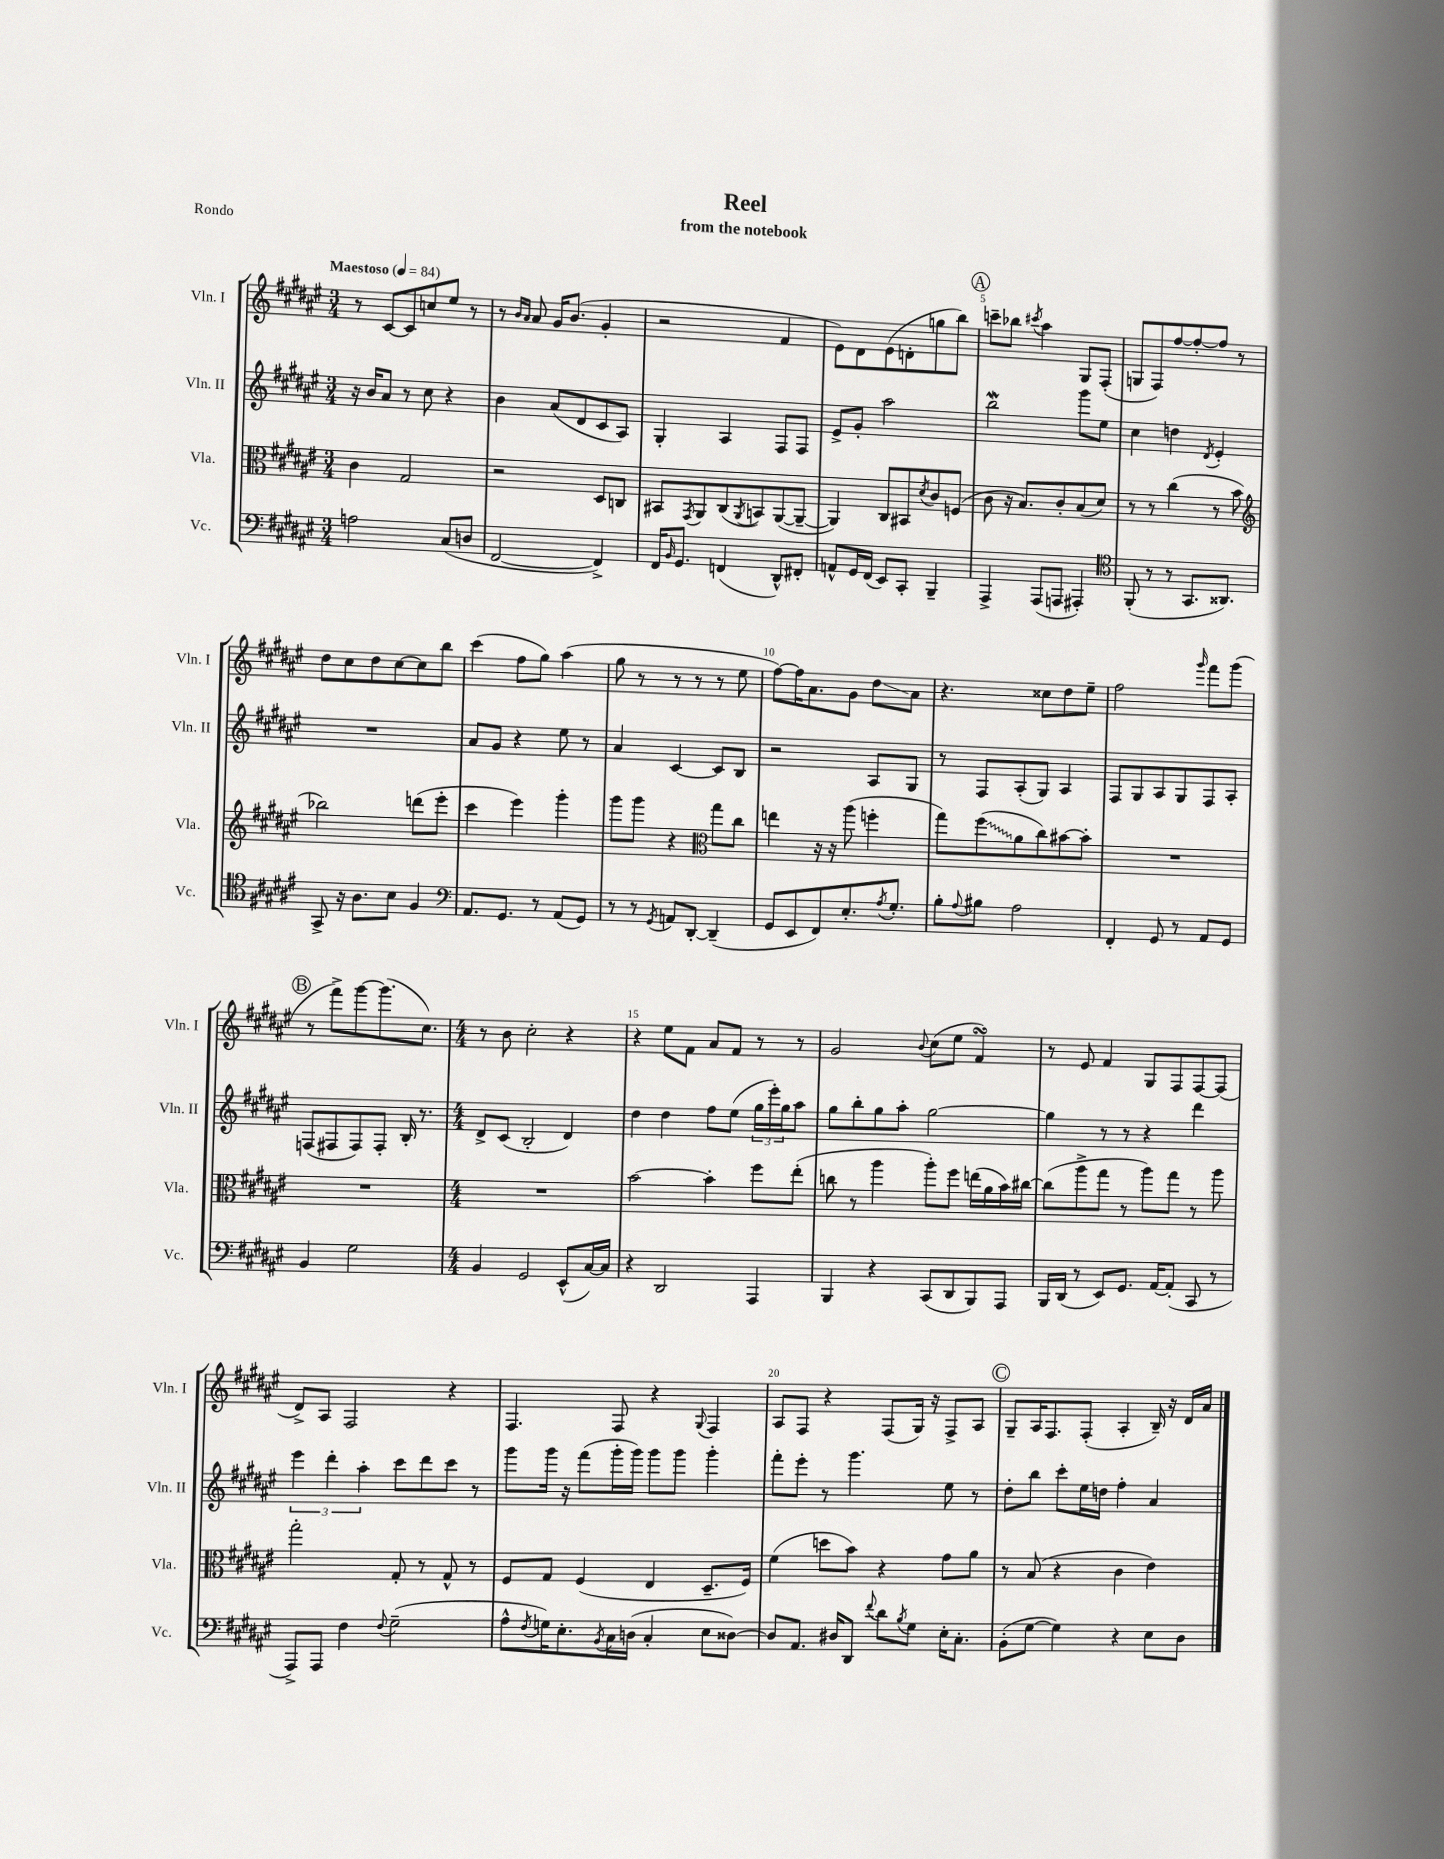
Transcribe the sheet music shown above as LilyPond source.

\header { title = "Reel" subtitle = "from the notebook" piece = "Rondo" }
<<
\new StaffGroup <<
\new Staff = "s0" \with { instrumentName = "Vln. I" shortInstrumentName = "Vln. I" } {
    \clef treble \key fis \major \numericTimeSignature \time 3/4 \tempo "Maestoso" 4 = 84
    r8 cis'8~ cis'8 c''8 eis''8 r8 |
    r8 \grace { b'16 ais'16 } ais'8 gis'16 b'8.( gis'4-. |
    r2 fis'4 |
    eis'8) dis'8 eis'8( d'8-. g''8 b''8) |
    \mark \markup { \circle "A" } c'''8-- bes''8 \acciaccatura { cis'''8 } ais''4 gis8 fis8-.( |
    g8 fis8) fis''8~ fis''8~-. fis''8 r8 |
    dis''8 cis''8 dis''8 cis''8~ cis''8 b''8 |
    cis'''4( fis''8 gis''8) ais''4( |
    gis''8 r8 r8 r8 r8 eis''8 |
    fis''8~) fis''16 ais'8. gis'8 dis''8\glissando ais'8 |
    r4. cisis''8 dis''8 eis''8-- |
    fis''2 \grace { gis'''16 } fis'''8 gis'''8( |
    \mark \markup { \circle "B" } r8 fis'''8->) gis'''8~ gis'''8.( cis''8.) |
    \numericTimeSignature \time 4/4 r8 b'8 cis''2-. r4 |
    r4 eis''8 fis'8 ais'8 fis'8 r8 r8 |
    gis'2 \appoggiatura { b'8 } cis''8( eis''8 fis'4\turn) |
    r8 eis'8 fis'4 gis8 fis8 fis8~ fis8( |
    dis'8->) ais8 fis2 r4 |
    fis4. fis8 r4 \appoggiatura { gis8 } fis4 |
    ais8 fis8 r4 fis8( gis16) r16 fis8-> ais8 |
    \mark \markup { \circle "C" } gis8-- ais16 fis8. fis8-.( ais4-. b16--) r16 dis'16 ais'16 \bar "|." |
}
\new Staff = "s1" \with { instrumentName = "Vln. II" shortInstrumentName = "Vln. II" } {
    \clef treble \key fis \major \numericTimeSignature \time 3/4
    r16 b'16 ais'8 r8 cis''8 r4 |
    b'4 ais'8( dis'8 cis'8 ais8) |
    gis4-. ais4 fis8 fis8 |
    eis'8-> gis'8-. ais''2 |
    \mark \markup { \circle "A" } b''2\mordent gis'''8 eis''8 |
    cis''4 d''4 \acciaccatura { dis'8 } eis'4-. |
    R2. |
    ais'8 gis'8 r4 eis''8 r8 |
    ais'4 cis'4~ cis'8 b8 |
    r2 ais8 gis8 |
    r8 fis8 ais8-.( gis8) ais4 |
    fis8 gis8 ais8 gis8 fis8 ais8-. |
    \mark \markup { \circle "B" } f8( fis8 fis8) fis8-. b16-. r8. |
    \numericTimeSignature \time 4/4 dis'8-> cis'8( b2-. dis'4) |
    dis''4 dis''4 fis''8 eis''8( \tuplet 3/2 { gis''16 eis'''16-.) gis''16 } ais''8 |
    gis''8 b''8-. gis''8 ais''8-. gis''2~ |
    gis''4 r8 r8 r4 dis'''4 |
    \tuplet 3/2 { eis'''4 dis'''4-. ais''4-. } cis'''8 dis'''8 cis'''8 r8 |
    gis'''8 gis'''16 r16 fis'''8( gis'''16-. gis'''16) gis'''8 gis'''8 gis'''4-. |
    fis'''8-. eis'''8-. r8 gis'''4. eis''8 r8 |
    \mark \markup { \circle "C" } dis''8-. b''8 cis'''8-. eis''16 d''16 fis''4-. ais'4 \bar "|." |
}
\new Staff = "s2" \with { instrumentName = "Vla." shortInstrumentName = "Vla." } {
    \clef alto \key fis \major \numericTimeSignature \time 3/4
    cis'4 gis2 |
    r2 dis8 c8 |
    bis,8 \acciaccatura { gis,8 } ais,8 cis8( \acciaccatura { ais,8 } b,8) ais,8~( ais,8~-- |
    ais,4) cis8 bis,8 \acciaccatura { dis'8 } cis'8 f8( |
    \mark \markup { \circle "A" } cis'8 r16 b8.) cis'8-. b8( dis'8) |
    r8 r8 cis''4( r8 b'8 |
    \clef treble bes''2) d'''8( eis'''8-. |
    cis'''4 eis'''4) gis'''4-. |
    gis'''8 gis'''8 r4 \clef alto gis''8 cis''8 |
    e''4 r16 r16 ais''8( f''4-. |
    gis''8) \once \override Glissando.style = #'zigzag fis''8\glissando( ais'8 cis''8) bis'8~ bis'8-. |
    R2. |
    \mark \markup { \circle "B" } R2. |
    \numericTimeSignature \time 4/4 R1 |
    b'2~ b'4-. fis''8 eis''8-.( |
    c''8 r8 ais''4 ais''8-.) fis''8 e''16( ais'16 b'16) cis''16~ |
    cis''8( ais''8-> gis''8 r8 ais''8) gis''8 r8 ais''8 |
    gis''2-. gis8-. r8 gis8-^ r8 |
    fis8 gis8 fis4( eis4 dis8.-- fis16) |
    fis'4( d''8 b'8) r4 gis'8 ais'8 |
    \mark \markup { \circle "C" } r8 b8( r4 cis'4 eis'4) \bar "|." |
}
\new Staff = "s3" \with { instrumentName = "Vc." shortInstrumentName = "Vc." } {
    \clef bass \key fis \major \numericTimeSignature \time 3/4
    a2 cis8( d8 |
    fis,2~ fis,4->) |
    fis,16 \grace { b,16 } gis,8. f,4( dis,8-^) fis,8-. |
    a,8-^ gis,16 fis,16( eis,8) cis,8-. b,,4-- |
    \mark \markup { \circle "A" } ais,,4-> ais,,8( a,,8 ais,,4-.) |
    \clef tenor fis,8-.( r8 r8 gis,8. aisis,8.) |
    gis,8-> r16 ais8. b8 fis4 |
    \clef bass ais,8. gis,8. r8 ais,8( gis,8) |
    r8 r8 \acciaccatura { gis,8 } a,8 dis,8~-. dis,4--( |
    gis,8 eis,8 fis,8) eis8.-. \acciaccatura { ais8 } gis8.-. |
    b8-. \appoggiatura { ais8 } bis8 ais2 |
    fis,4-. gis,8 r8 ais,8 gis,8 |
    \mark \markup { \circle "B" } b,4 gis2 |
    \numericTimeSignature \time 4/4 b,4 gis,2 eis,8-^( cis16~) cis16 |
    r4 dis,2 ais,,4 |
    b,,4 r4 cis,8( dis,8 b,,8) ais,,8 |
    b,,16 dis,16( r8 eis,8) gis,8. ais,16~ ais,8-.( cis,8 r8 |
    ais,,8->) ais,,8 fis4 \appoggiatura { fis8 } gis2--( |
    ais8-^ \acciaccatura { fis8 } g16) eis8.-. \acciaccatura { b,8 } cis16 d16( cis4-. eis8 disis8~) |
    disis8 ais,8. dis16 dis,8 \appoggiatura { fis'8 } dis'8 \acciaccatura { b8 } gis8 eis16-. cis8.-. |
    \mark \markup { \circle "C" } b,8-.( gis8~ gis4) r4 eis8 dis8 \bar "|." |
}
>>
>>
\layout { \context { \Score \override BarNumber.break-visibility = ##(#f #t #t) barNumberVisibility = #(every-nth-bar-number-visible 5) } }
